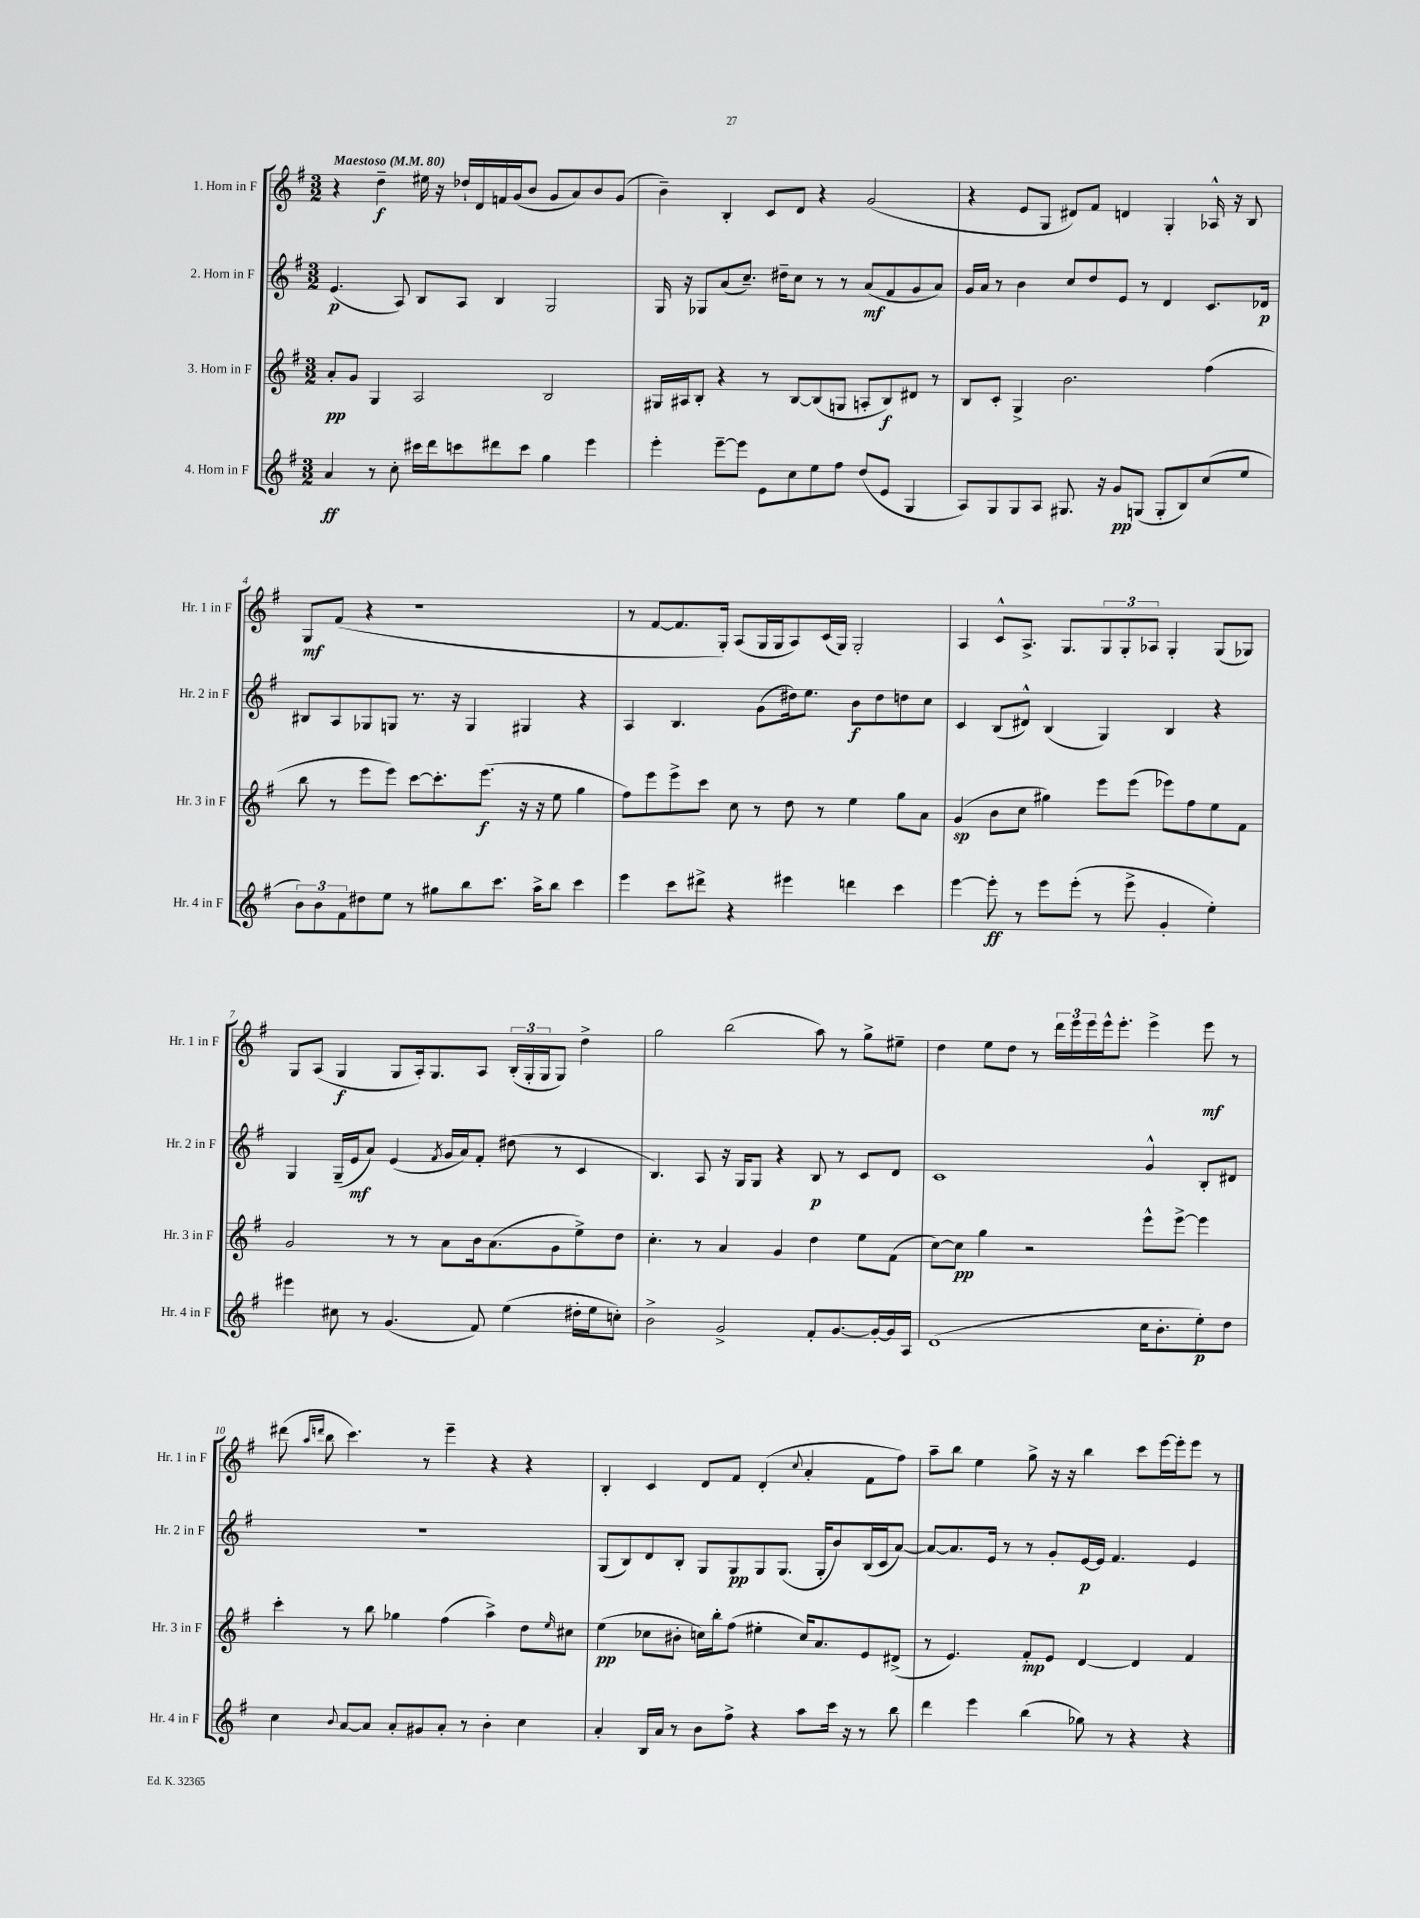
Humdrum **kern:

**kern	**kern	**kern	**kern
*staff4	*staff3	*staff2	*staff1
*clefG2	*clefG2	*clefG2	*clefG2
*k[f#]	*k[f#]	*k[f#]	*k[f#]
*M3/2	*M3/2	*M3/2	*M3/2
*MM80	*MM80	*MM80	*MM80
4a	8a'	(4.e	4r
.	8g	.	.
8r	4G	.	4dd~
8cc'	.	8A)	.
16ccc#	2A	8B	16ee#
16ddd	.	.	16r
8ccc	.	8A	16dd-`
.	.	.	16d
8ddd#	.	4B	16f
.	.	.	(16g
8ccc	.	.	8b
4gg	2B	2G	8g
.	.	.	8a)
4eee	.	.	8b
.	.	.	(8g
=	=	=	=
4eee'	16G#	16G	4b~)
.	16A#	16r	.
.	8B'	8G-	.
[8eee~	4r	(8a	4B'
8eee]	.	8.cc~)	.
8e	8r	.	8c
.	.	16dd#~	.
8cc	[8B	8cc	8d
8ee	(8B]	8r	4r
8ff#	8G	8r	.
(8dd	8A'	(8a	(2g
8e	8B)	8f#	.
4G	8d#	8g	.
.	8r	8a)	.
=	=	=	=
8A)	8B	16g	4r
.	.	16a	.
8G	8c'	8r	.
8G	4G^	4b	8e
8A	.	.	8G
8.G#	2.b	8cc	8d#)
.	.	8dd	8f#
16r	.	.	.
8g	.	8e	4d
(8G	.	8r	.
8G'	.	4d	4G'
8B)	.	.	.
(8cc	(4ff#	8.c	16A-^^
.	.	.	16r
8ee	.	.	8B
.	.	16d-	.
=	=	=	=
12b)	8bb	8B#	8G
12b	.	.	.
.	8r	8A	(8f#
12f#	.	.	.
8dd#	8eee	8G-	4r
8ee	8eee)	8G	.
8r	[8ccc	8.r	1r
8gg#	8.ccc']	.	.
.	.	16r	.
8bb	.	4G	.
.	(8.eee	.	.
8.ccc	.	.	.
.	16r	4G#	.
16aa^	16r	.	.
8bb	8ee	.	.
4ccc	4gg	4r	.
=	=	=	=
4eee	8ff#)	4A	8r
.	8eee	.	[8f#
8ccc	8eee^	4.B	8.f#]
8ddd#^	8ccc	.	.
.	.	.	16G')
4r	8cc	.	(8A
.	8r	(8g	16G
.	.	.	16G
4eee#	8dd	16dd#)	8A)
.	.	8.ee	.
.	8r	.	(16c
.	.	.	16G)
4ddd	4ee	8b	2G'
.	.	8dd#	.
4ccc	8gg	8dd	.
.	8a	8cc	.
=	=	=	=
[4eee	(4g	4c	4A
8eee']	8b	(8B	8c^^
8r	8cc	8d#^^)	8.A^
8eee	4gg#)	(4B	.
.	.	.	8.G
(8eee'	.	.	.
8r	8eee	4G)	12G
.	.	.	12G'
8eee^	(8eee	.	.
.	.	.	12A-
4g'	8eee-)	4B	4G'
.	8ff#	.	.
4ee')	8ee	4r	(8G
.	8f#	.	8G-)
=	=	=	=
4eee#	2g	4G	8G
.	.	.	(8A
8cc#	.	(16G~	4G
.	.	16e	.
8r	.	8a)	.
(4.g	8r	(4e	8G
.	8r	.	16A')
.	.	.	8.G
.	.	8qf#	.
.	8a	16g	.
.	.	16a)	.
8f#)	16b	8f#'	8A
.	(8.a	.	.
(4ee	.	(8dd#	(24B'
.	.	.	24G'
.	.	.	24G
.	8g	8r	8G)
16dd#'	8ee^)	4c	4dd^
16ee	.	.	.
8cc')	8dd	.	.
=	=	=	=
2b^	4.cc'	4.B)	2gg
.	8r	8A	.
2g^	4a	16r	(2bb
.	.	16G	.
.	.	8G	.
.	4g	4r	.
8f#'	4dd	8B	8aa)
[8.g	.	8r	8r
.	8ee	8c	8gg^
16g'_	.	.	.
16g]	(8f#	8d	8ee#~
16A	.	.	.
=	=	=	=
(1d	[8cc)	1c	4dd
.	8cc]	.	.
.	4gg	.	8ee
.	.	.	8dd
.	2r	.	8r
.	.	.	24ddd
.	.	.	24eee
.	.	.	24eee
.	.	.	16eee^^
.	.	.	8.eee'
16cc	8eee^^	4g^^	4eee^
8.b'	.	.	.
.	[8eee^	.	.
8ee')	4eee]	8B'	8eee
8dd	.	8d#	8r
=	=	=	=
4cc	4ccc'	1.r	(8ddd#
.	.	.	16qqaa
.	.	.	16qqddd
.	.	.	8bb
8qqb	.	.	.
[8a	8r	.	4.ccc)
8a]	8bb	.	.
8a'	4gg-	.	.
8g#	.	.	8r
8a'	(4ff#	.	4eee~
8r	.	.	.
4b'	4aa^)	.	4r
4cc	8dd	.	4r
.	16qqee	.	.
.	8cc#	.	.
=	=	=	=
4a'	(4ee	(8G	4B'
.	.	8B)	.
16B	8cc-	8d	4c
16a	.	.	.
8r	8b#'	8B'	.
8b	16cc)	8G	8d
.	16bb'	.	.
8ff#^	(8ff#	8G	8f#
4r	4ee#'	8G	(4d'
.	.	(8.G	.
.	.	.	8qqcc
8aa	16cc)	.	4a'
.	8.a	16G'	.
16ccc	.	8b)	.
16r	.	.	.
8r	8e	(16B	8f#
.	.	16c	.
8bb	(8d#^	[8a)	8ff#)
=	=	=	=
4ddd	8r	8a_	8aa~
.	4.e)	8.a]	8bb
4eee	.	.	4ee
.	.	16e	.
.	.	8r	.
(4bb	8f#'	8r	8gg^
.	8e	8g'	16r
.	.	.	16r
8gg-)	[4d	[16e	4bb
.	.	16e]	.
8r	.	4.f#	.
4r	4d]	.	8ccc
.	.	.	[16eee
.	.	.	16eee']
4r	4f#	4e	8eee
.	.	.	8r
==	==	==	==
*-	*-	*-	*-
